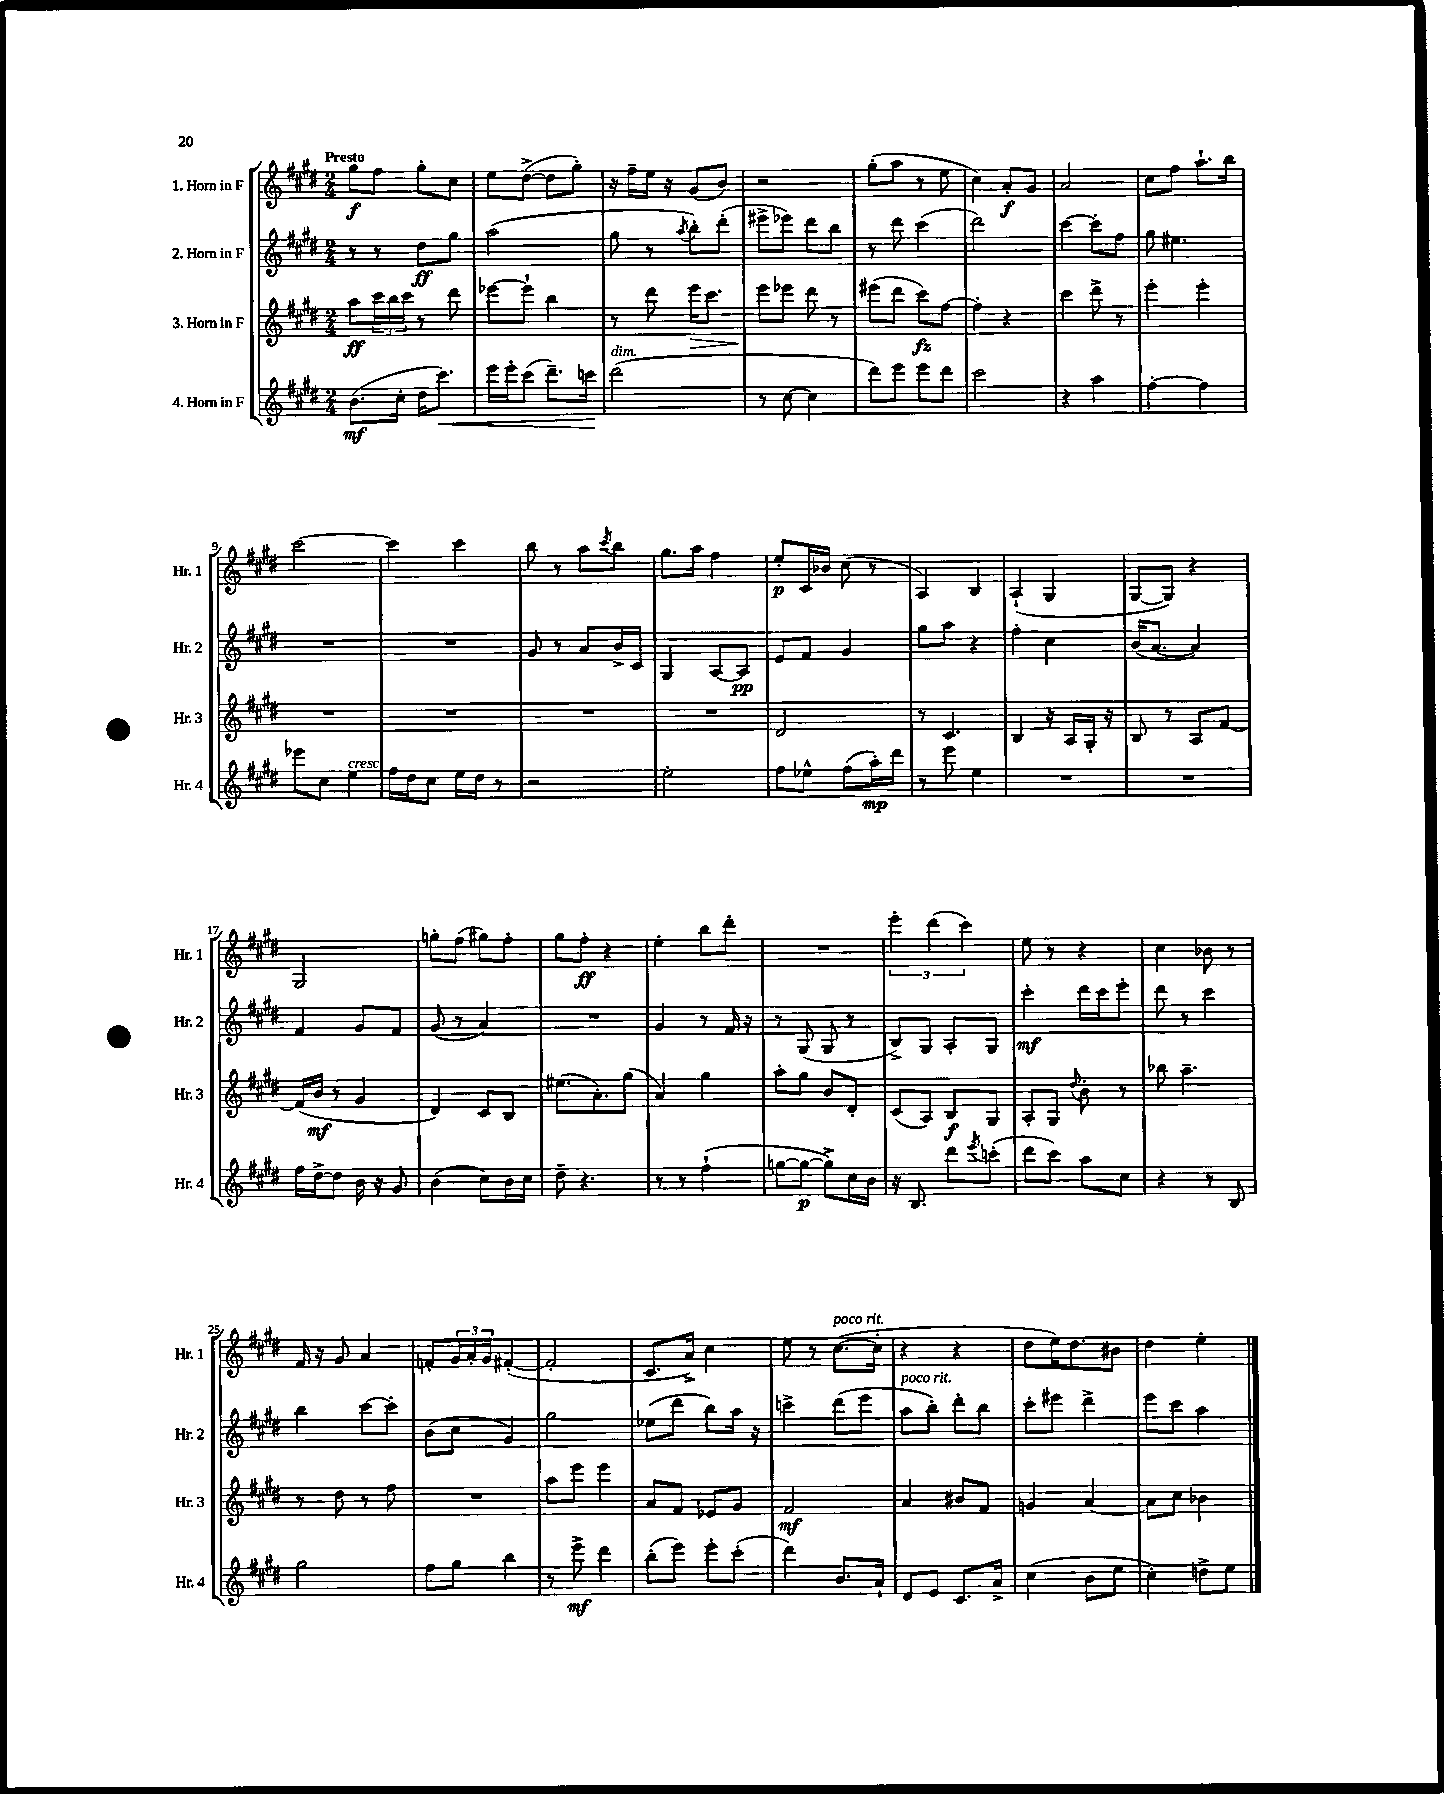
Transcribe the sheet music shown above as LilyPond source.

<<
\new StaffGroup <<
\new Staff = "s0" \with { instrumentName = "1. Horn in F" shortInstrumentName = "Hr. 1" } {
    \clef treble \key e \major \numericTimeSignature \time 2/4 \tempo "Presto"
    gis''8\f fis''8 gis''8-. cis''8 |
    e''8 dis''8~->( dis''8 gis''8-.) |
    r16 fis''16-- e''16 r16 gis'8( b'8) |
    r2 |
    gis''8-.( a''8 r8 e''8 |
    cis''4) a'8-.\f gis'8 |
    a'2 |
    cis''8 fis''8 a''8.-! b''16 |
    cis'''2~ |
    cis'''4 cis'''4 |
    b''8 r8 a''8 \acciaccatura { cis'''8 } b''8 |
    gis''8. a''16 fis''4 |
    e''8-.\p cis'16 bes'16 cis''8( r8 |
    a4) b4 |
    a4-!( gis4 |
    gis8~ gis8) r4 |
    gis2 |
    g''8-. fis''8( gis''8) fis''8-. |
    gis''8 fis''8-.\ff r4 |
    e''4-. b''8 dis'''8-. |
    R2 |
    \tuplet 3/2 { e'''4-. dis'''4( cis'''4) } |
    e''8 r8 r4 |
    cis''4 bes'8 r8 |
    fis'16 r16 gis'8 a'4 |
    f'8-. \tuplet 3/2 { gis'16 a'16-. gis'16 } fis'4~-.( |
    fis'2-. |
    cis'8. a'16->) cis''4 |
    e''8 r8 cis''8.~^\markup { \italic "poco rit." }( cis''16-. |
    r4 r4 |
    dis''8 e''16) dis''8. bis'8 |
    dis''4 e''4-. \bar "|." |
}
\new Staff = "s1" \with { instrumentName = "2. Horn in F" shortInstrumentName = "Hr. 2" } {
    \clef treble \key e \major \numericTimeSignature \time 2/4
    r8 r8 dis''8\ff gis''8 |
    a''2( |
    gis''8 r8 \acciaccatura { a''8 } b''8-.) dis'''8-.( |
    eis'''8-> ees'''8) dis'''8 b''8 |
    r8 dis'''8 cis'''4( |
    dis'''2) |
    cis'''4~ cis'''8-. fis''8 |
    gis''8 eis''4. |
    R2 |
    R2 |
    gis'8 r8 a'8 b'16-> cis'16 |
    gis4 a8~ a8\pp |
    e'8 fis'8 gis'4 |
    gis''8 a''8 r4 |
    fis''4-. cis''4 |
    b'16( a'8.~ a'4) |
    fis'4 gis'8 fis'8 |
    gis'8( r8 a'4) |
    R2 |
    gis'4 r8 fis'16 r16 |
    r8 gis8( gis8 r8 |
    b8->) gis8 a8-. gis8 |
    cis'''4-.\mf dis'''16 cis'''16 e'''8-. |
    dis'''8 r8 cis'''4 |
    b''4 cis'''8~ cis'''8-. |
    b'8( cis''8 gis'4) |
    gis''2 |
    ees''8( dis'''8 b''8) a''16 r16 |
    c'''4-> dis'''8( e'''8 |
    a''8^\markup { \italic "poco rit." } b''8-.) dis'''8-. b''8 |
    cis'''8-. eis'''8 dis'''4-> |
    e'''8 cis'''8 a''4 \bar "|." |
}
\new Staff = "s2" \with { instrumentName = "3. Horn in F" shortInstrumentName = "Hr. 3" } {
    \clef treble \key e \major \numericTimeSignature \time 2/4
    a''8\ff \tuplet 3/2 { cis'''16 b''16 cis'''16 } r8 dis'''8 |
    ees'''8~ ees'''8-! b''4 |
    r8 dis'''8 e'''16\> cis'''8. |
    e'''8\! ees'''8 dis'''8 r8 |
    eis'''8( dis'''8 cis'''8\fz) fis''8~ |
    fis''4-. r4 |
    cis'''4 dis'''8-> r8 |
    e'''4-. e'''4-. |
    R2 |
    R2 |
    R2 |
    R2 |
    dis'2 |
    r8 cis'4. |
    b4 r16 a16 gis16-. r16 |
    b8 r8 a8 fis'8~ |
    fis'16( b'16\mf r8 gis'4 |
    dis'4) cis'8 b8 |
    eis''8.( a'8.-.) gis''8( |
    a'4) gis''4 |
    a''8-. gis''8 b'8 dis'8-. |
    cis'8( a8) b8\f gis8 |
    a8-. gis8 \appoggiatura { dis''8 } b'8-. r8 |
    bes''8 a''4.-- |
    r8 dis''8 r8 fis''8 |
    R2 |
    a''8 e'''8 e'''4 |
    a'8 fis'8 ees'8 gis'8 |
    fis'2\mf |
    a'4 bis'8 fis'8 |
    g'4 a'4~ |
    a'8 cis''8 bes'4 \bar "|." |
}
\new Staff = "s3" \with { instrumentName = "4. Horn in F" shortInstrumentName = "Hr. 4" } {
    \clef treble \key e \major \numericTimeSignature \time 2/4
    b'8.\mf( cis''16-. dis''16 cis'''8.\<) |
    e'''16 e'''16-. cis'''8( dis'''8.--) c'''16\! |
    dis'''2^\markup { \italic "dim." }( |
    r8 cis''8~ cis''4 |
    dis'''8) e'''8 e'''8 dis'''8 |
    cis'''2 |
    r4 a''4 |
    fis''4~-. fis''4 |
    ees'''8 cis''8 e''4^\markup { \italic "cresc." } |
    fis''16 dis''16 cis''8 e''16 dis''16 r8 |
    r2 |
    e''2-. |
    fis''8 ees''8-^ fis''8( a''16-.\mp) dis'''16 |
    r8 e'''8 e''4 |
    R2 |
    R2 |
    fis''16 dis''16~-> dis''8 b'16 r16 gis'8 |
    b'4( cis''8) b'16 cis''16 |
    dis''8-- r4. |
    r8 r8 fis''4-!( |
    g''8~ g''8~\p g''8->) cis''16 b'16 |
    r16 b8. dis'''8 \acciaccatura { e'''8 } c'''8-.( |
    dis'''8 cis'''8) a''8 cis''8 |
    r4 r8 b8 |
    gis''2 |
    fis''8 gis''8 b''4 |
    r8 e'''8->\mf dis'''4 |
    b''8-.( e'''8) e'''8-. cis'''8-.( |
    dis'''4) b'8. a'16-! |
    dis'8 e'8 cis'8. a'16-> |
    cis''4( b'8 e''8 |
    cis''4-.) d''8-> e''8 \bar "|." |
}
>>
>>
